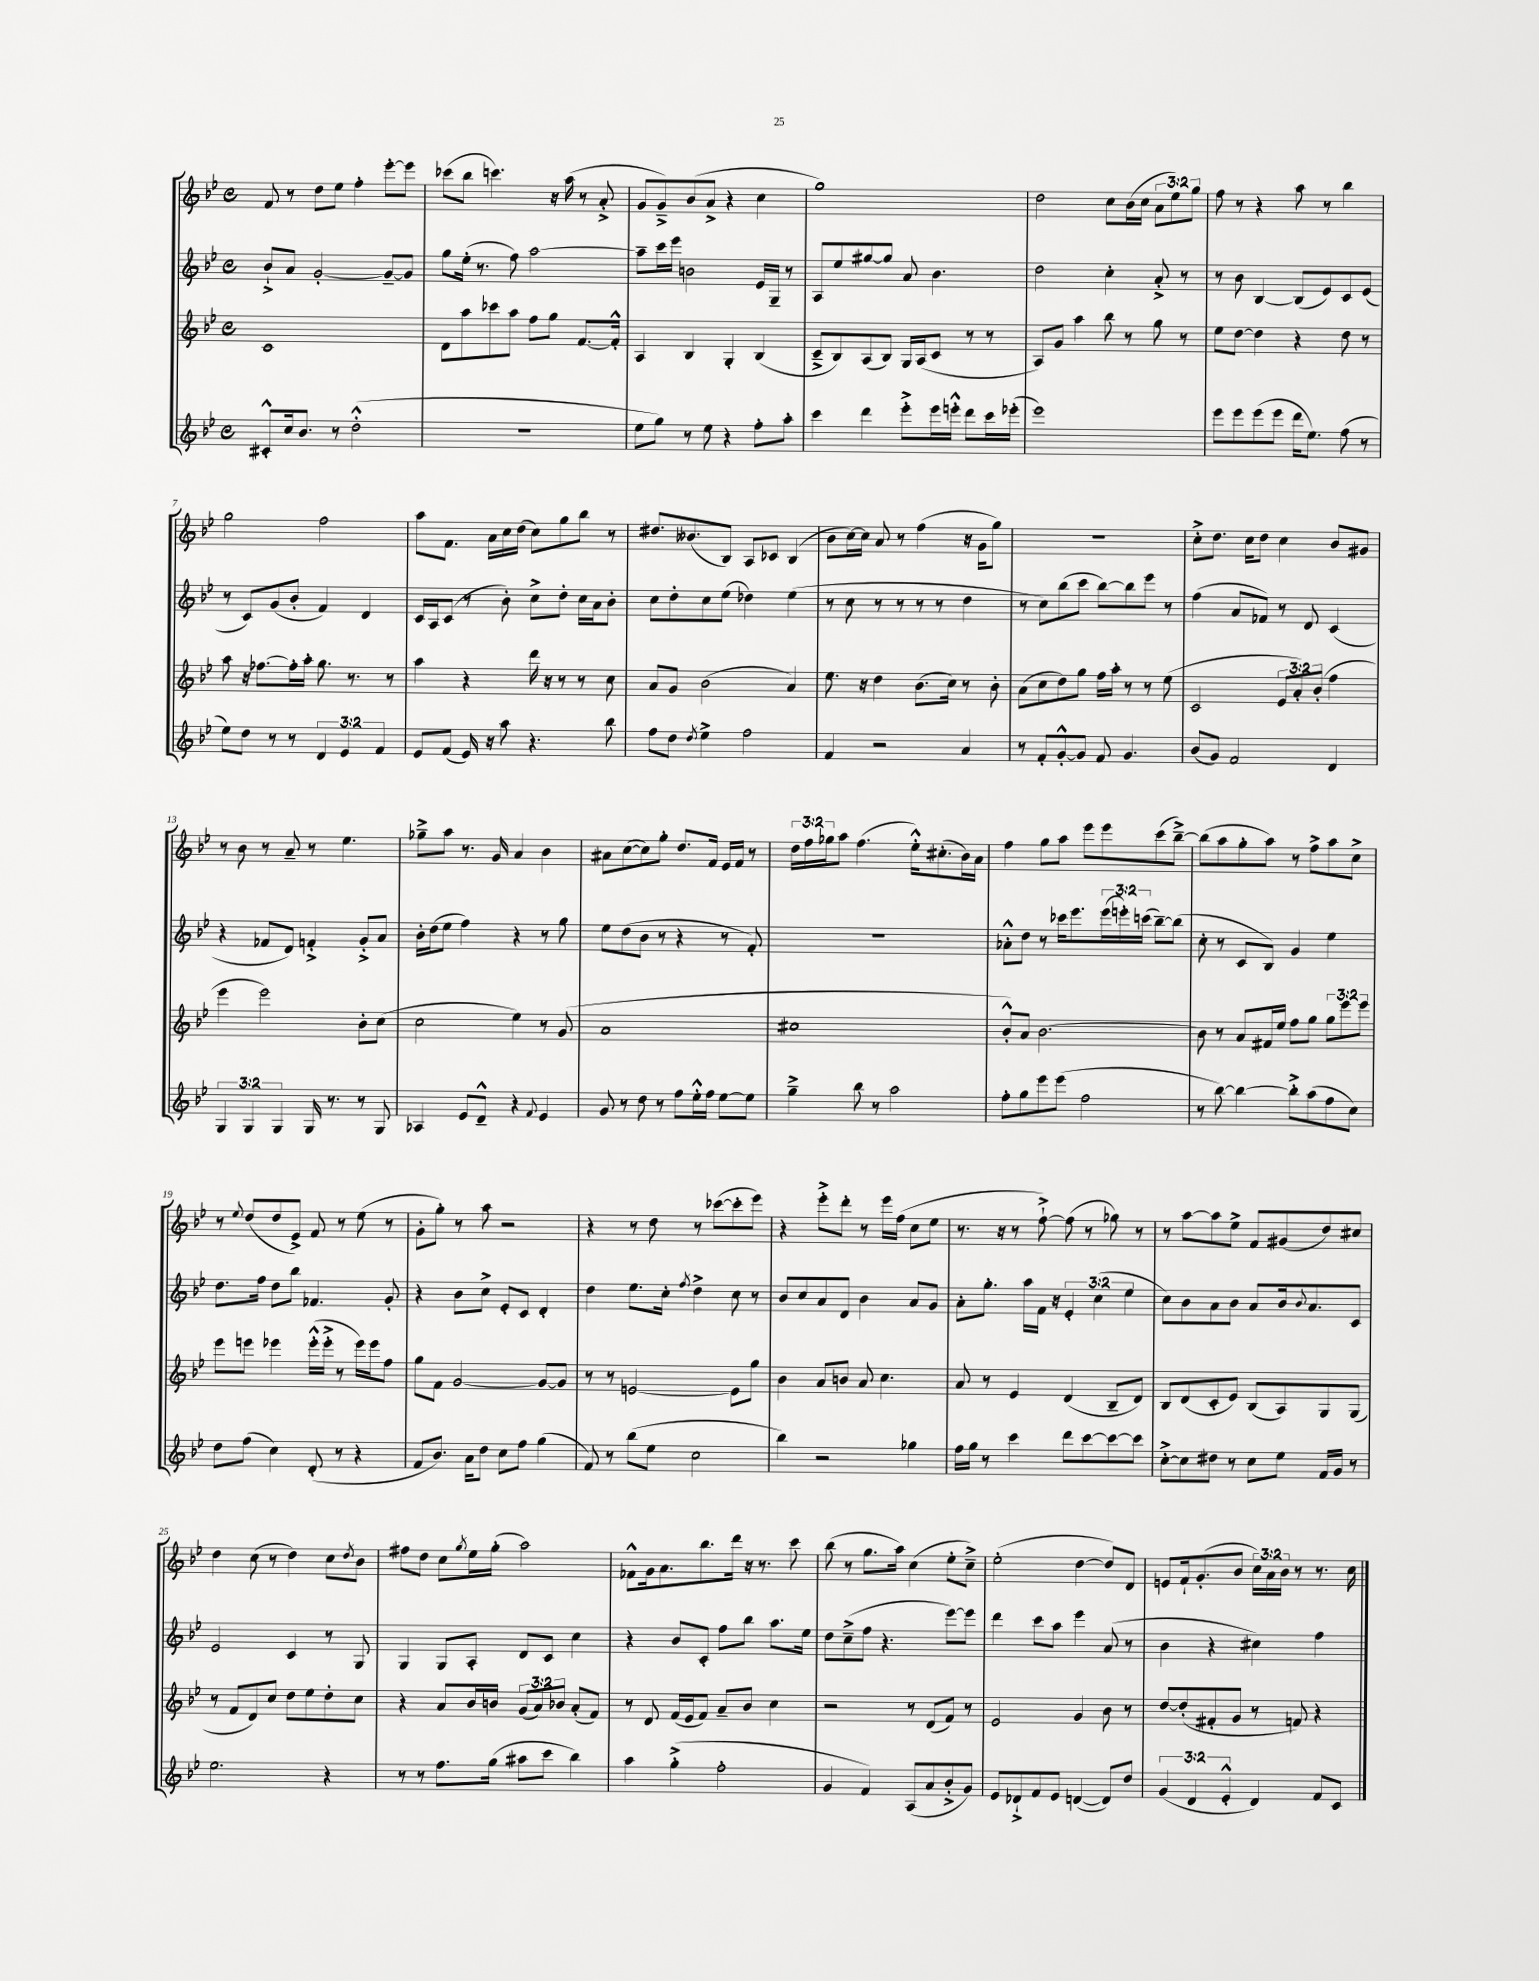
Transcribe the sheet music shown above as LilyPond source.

<<
\new StaffGroup <<
\new Staff = "s0" {
    \clef treble \key bes \major \defaultTimeSignature \time 4/4 \override Staff.TupletNumber.text = #tuplet-number::calc-fraction-text
    f'8 r8 d''8 ees''8 f''4-. ees'''8~-. ees'''8 |
    ces'''8( bes''8 c'''4.) r16 a''16( r8 a'8-.-> |
    g'8 g'8--->) bes'8( a'8-> r4 c''4 |
    g''1) |
    d''2 c''8 bes'16( c''16 \tuplet 3/2 { a'8 ees''8) g''8 } |
    f''8 r8 r4 a''8 r8 bes''4 |
    g''2 f''2 |
    a''8 f'8. a'16 c''16 d''16( c''8) g''8 bes''8 r8 |
    dis''8. beses'8.( bes8) a8 ces'8 bes4( |
    bes'8 c''16~) c''16 a'8 r8 f''4( r16 g'16 g''8) |
    R1 |
    c''8-.-> d''8. c''16 d''8 c''4 bes'8 gis'8 |
    r8 bes'8 r8 a'8-- r8 ees''4. |
    ges''8---> a''8 r8. g'16 a'4 bes'4 |
    ais'8 c''8~( c''8) g''8-. d''8. f'16 ees'16 f'16 r8 |
    \tuplet 3/2 { d''16 f''16 ges''16 } a''8 f''4.( ees''16-.-^) cis''8.-.( bes'16) a'16 |
    f''4 g''8 a''8 ees'''8 ees'''8 c'''8( bes''8~--->) |
    bes''8( a''8 g''8-. a''8) r8 f''8-> a''8 c''8-> |
    r8 \appoggiatura { ees''8 } d''8( d''8 ees'8->) f'8 r8 ees''8( r8 |
    g'8-. g''8-.) r8 a''8 r2 |
    r4 r8 d''8 r8 ces'''8~( ces'''8-. ees'''8) |
    r4 ees'''8-.-> d'''8-. r8 ees'''16 f''16( c''8 ees''8 |
    r8. r16 r8 f''8~-!->) f''8( r8 ges''8) r8 |
    r8 a''8~ a''8 ees''8-> f'8 gis'8( d''8) cis''8 |
    d''4 c''8( r8 d''4) c''8 \acciaccatura { d''8 } bes'8 |
    fis''8 d''8 c''8 \acciaccatura { g''8 } ees''16 g''16-.( a''2) |
    fes'8-^ g'16 a'8. bes''8. d'''16 r16 r8. c'''8 |
    bes''8( r8 g''8. a''16) c''4( ees''8-. c''8--->) |
    ees''2-.( d''4~ d''8) d'8 |
    e'8 f'16-! g'8.-.( bes'8 \tuplet 3/2 { c''16) a'16 bes'16 } r8 r8. c''16 \bar "|." |
}
\new Staff = "s1" {
    \clef treble \key bes \major \defaultTimeSignature \time 4/4 \override Staff.TupletNumber.text = #tuplet-number::calc-fraction-text
    bes'8-!-> a'8 g'2~-. g'8~-- g'8 |
    g''8 ees''16-.( r8. f''8) a''2~ |
    a''8-- c'''16 ees'''16 b'2 ees'16 g16-- r8 |
    a8 ees''8 gis''8~ gis''8 a'8 bes'4. |
    d''2 c''4-. a'8-.-> r8 |
    r8 bes'8 bes4~ bes8( ees'8) c'8 ees'8( |
    r8 c'8) g'8( bes'8-. f'4) d'4 |
    c'16 a16 c'8( r8 bes'8-.) c''8-> d''8-. c''16 a'16 bes'8-. |
    c''8 d''8-. c''8 ees''8( des''4) ees''4( |
    r8 c''8 r8 r8 r8 r8 d''4 |
    r8 c''8) bes''8( c'''8 bes''8~) bes''8 ees'''8 r8 |
    f''4( a'8 fes'8) r8 d'8 c'4( |
    r4 fes'8 d'8) f'4-.-> g'8-.-> a'8 |
    bes'16-. d''16( ees''8 f''4) r4 r8 g''8 |
    ees''8 d''8( bes'8 r8 r4 r8 f'8-.) |
    R1 |
    aes'8-.-^ d''8 r8 ces'''16 ees'''8. \tuplet 3/2 { ees'''16( e'''16-.) c'''16( } bes''8~--) bes''8( |
    c''8-. r8 c'8 bes8) g'4 ees''4 |
    d''8. f''16 d''8 bes''8 fes'4. g'8-. |
    r4 bes'8 c''8-> ees'8-. c'8 d'4-. |
    d''4 ees''8. c''16-. \acciaccatura { f''8 } d''4-> c''8 r8 |
    bes'8 c''8 a'8 d'8 bes'4 a'8 g'8 |
    a'8-. g''8.-. a''16 f'16 r16 \tuplet 3/2 { ees'4-. c''4( ees''4 } |
    c''8) bes'8 a'8 bes'8 a'8 bes'16 \appoggiatura { bes'8 } a'8. c'8 |
    ees'2 c'4 r8 g8 |
    g4 g8 a8-. d'8 c'8 c''4 |
    r4 bes'8 c'8-. f''8 bes''8 a''8. ees''16 |
    d''8 c''8--->( f''8 r4. ees'''8~) ees'''8 |
    d'''4 c'''8 a''8 ees'''4 a'8( r8 |
    bes'4 r4 cis''4) f''4 \bar "|." |
}
\new Staff = "s2" {
    \clef treble \key bes \major \defaultTimeSignature \time 4/4 \override Staff.TupletNumber.text = #tuplet-number::calc-fraction-text
    c'1 |
    d'8 a''8 ces'''8 a''8 f''8 g''8 f'8.~ f'16-.-^ |
    a4 bes4 g4-. bes4( |
    c'8---> bes8) a8( bes8) g16 a16( c'8 r8 r8 |
    a8) g'8 a''4 bes''8 r8 g''8 r8 |
    ees''8 d''8~ d''4 r4 d''8 r8 |
    a''8 r16 fes''8.~ fes''16-. a''16-. g''8. r8. r8 |
    a''4 r4 d'''16 r16 r8 r8 c''8 |
    a'8 g'8 bes'2( a'4) |
    ees''8. r16 d''4 bes'8.( c''16) r8 bes'8-. |
    a'8( c''8 d''8) g''8 f''16 a''16-. r8 r8 ees''8( |
    c'2 \tuplet 3/2 { ees'8 a'8-.) bes'8-.( } f''4 |
    ees'''4 ees'''2) bes'8-. c''8( |
    c''2 ees''4) r8 g'8( |
    a'1 |
    cis''1 |
    bes'8-.-^) a'8 bes'2.~ |
    bes'8 r8 a'8 fis'16 ees''16 f''8 g''8 \tuplet 3/2 { g''8 ees'''8 ees'''8 } |
    ees'''8 e'''8 ees'''4 ees'''16-.-^( ees'''16-.-> r8 ees'''16) ees'''16 f''8 |
    g''8 f'8 g'2~ g'8~ g'8 |
    r8 r8 e'2~ e'8 g''8 |
    bes'4 a'8 b'8 a'8 c''4. |
    a'8 r8 ees'4 d'4( bes8-- d'8) |
    bes8 d'8( c'8-. ees'8) bes8( a8) g8 g8( |
    r8 f'8 d'8) c''8 d''8 ees''8 d''8-. c''8 |
    r4 a'8 bes'16 b'16 \tuplet 3/2 { g'8( a'8) bes'8 } a'8-.( f'8) |
    r8 d'8 f'16( ees'16 f'8) a'8-- bes'8 c''4 |
    r2 r8 d'8( f'8) r8 |
    ees'2 g'4 bes'8 r8 |
    d''8~ d''8-.( fis'8-. g'8 r8 f'8) r4 \bar "|." |
}
\new Staff = "s3" {
    \clef treble \key bes \major \defaultTimeSignature \time 4/4 \override Staff.TupletNumber.text = #tuplet-number::calc-fraction-text
    cis'8-.-^ c''16 bes'8. r8 d''2-.-^( |
    R1 |
    ees''8 g''8) r8 ees''8 r4 f''8-. a''8-. |
    c'''4 d'''4 ees'''8-.-> ees'''16 e'''16-.-^ d'''8 c'''16 ees'''16-.( |
    ees'''1) |
    ees'''8 ees'''8 ees'''8( ees'''8 d'''16 ees''8.) f''8( r8 |
    ees''8) d''8 r8 r8 \tuplet 3/2 { d'4 ees'4 f'4 } |
    ees'8 f'8( ees'16) r16 a''8 r4. bes''8 |
    f''8 d''8 \acciaccatura { d''8 } ees''4-> f''2 |
    f'4 r2 a'4 |
    r8 f'8-. g'8~-.-^ g'8 f'8 g'4. |
    bes'8( g'8) f'2 d'4 |
    \tuplet 3/2 { g4 g4 g4 } g16 r8. r8 g8 |
    aes4 ees'8 d'8---^ r4 \appoggiatura { f'8 } ees'4 |
    g'8 r8 d''8 r8 f''8 ees''16-.-^ f''16 ees''8~ ees''8 |
    g''4---> bes''8 r8 a''2 |
    f''8-. g''8 ees'''8 ees'''8( f''2 |
    r8 bes''8~) bes''4~ bes''8-.-> a''8( f''8 c''8) |
    d''8 f''8( c''4) d'8-.( r8 r4 |
    f'8 bes'8.) a'16 d''8 c''8 f''8 g''4( |
    f'8) r8 bes''8( ees''8 c''2 |
    bes''4) r2 ges''4 |
    f''16 g''16 r8 c'''4 d'''8 c'''8~ c'''8~ c'''8 |
    c''8~-.-> c''8 dis''8 r8 c''8 ees''8 f'16 g'16 r8 |
    ees''2. r4 |
    r8 r8 f''8. g''16( ais''8 c'''8 bes''4) |
    a''4 g''4-.->( f''2-. |
    g'4 f'4) a8( a'8 bes'8-.-> g'8) |
    ees'8 des'8-!-> f'8 ees'8 d'4~( d'8) d''8 |
    \tuplet 3/2 { g'4( d'4 ees'4-.-^ } d'4) f'8 c'8 \bar "|." |
}
>>
>>
